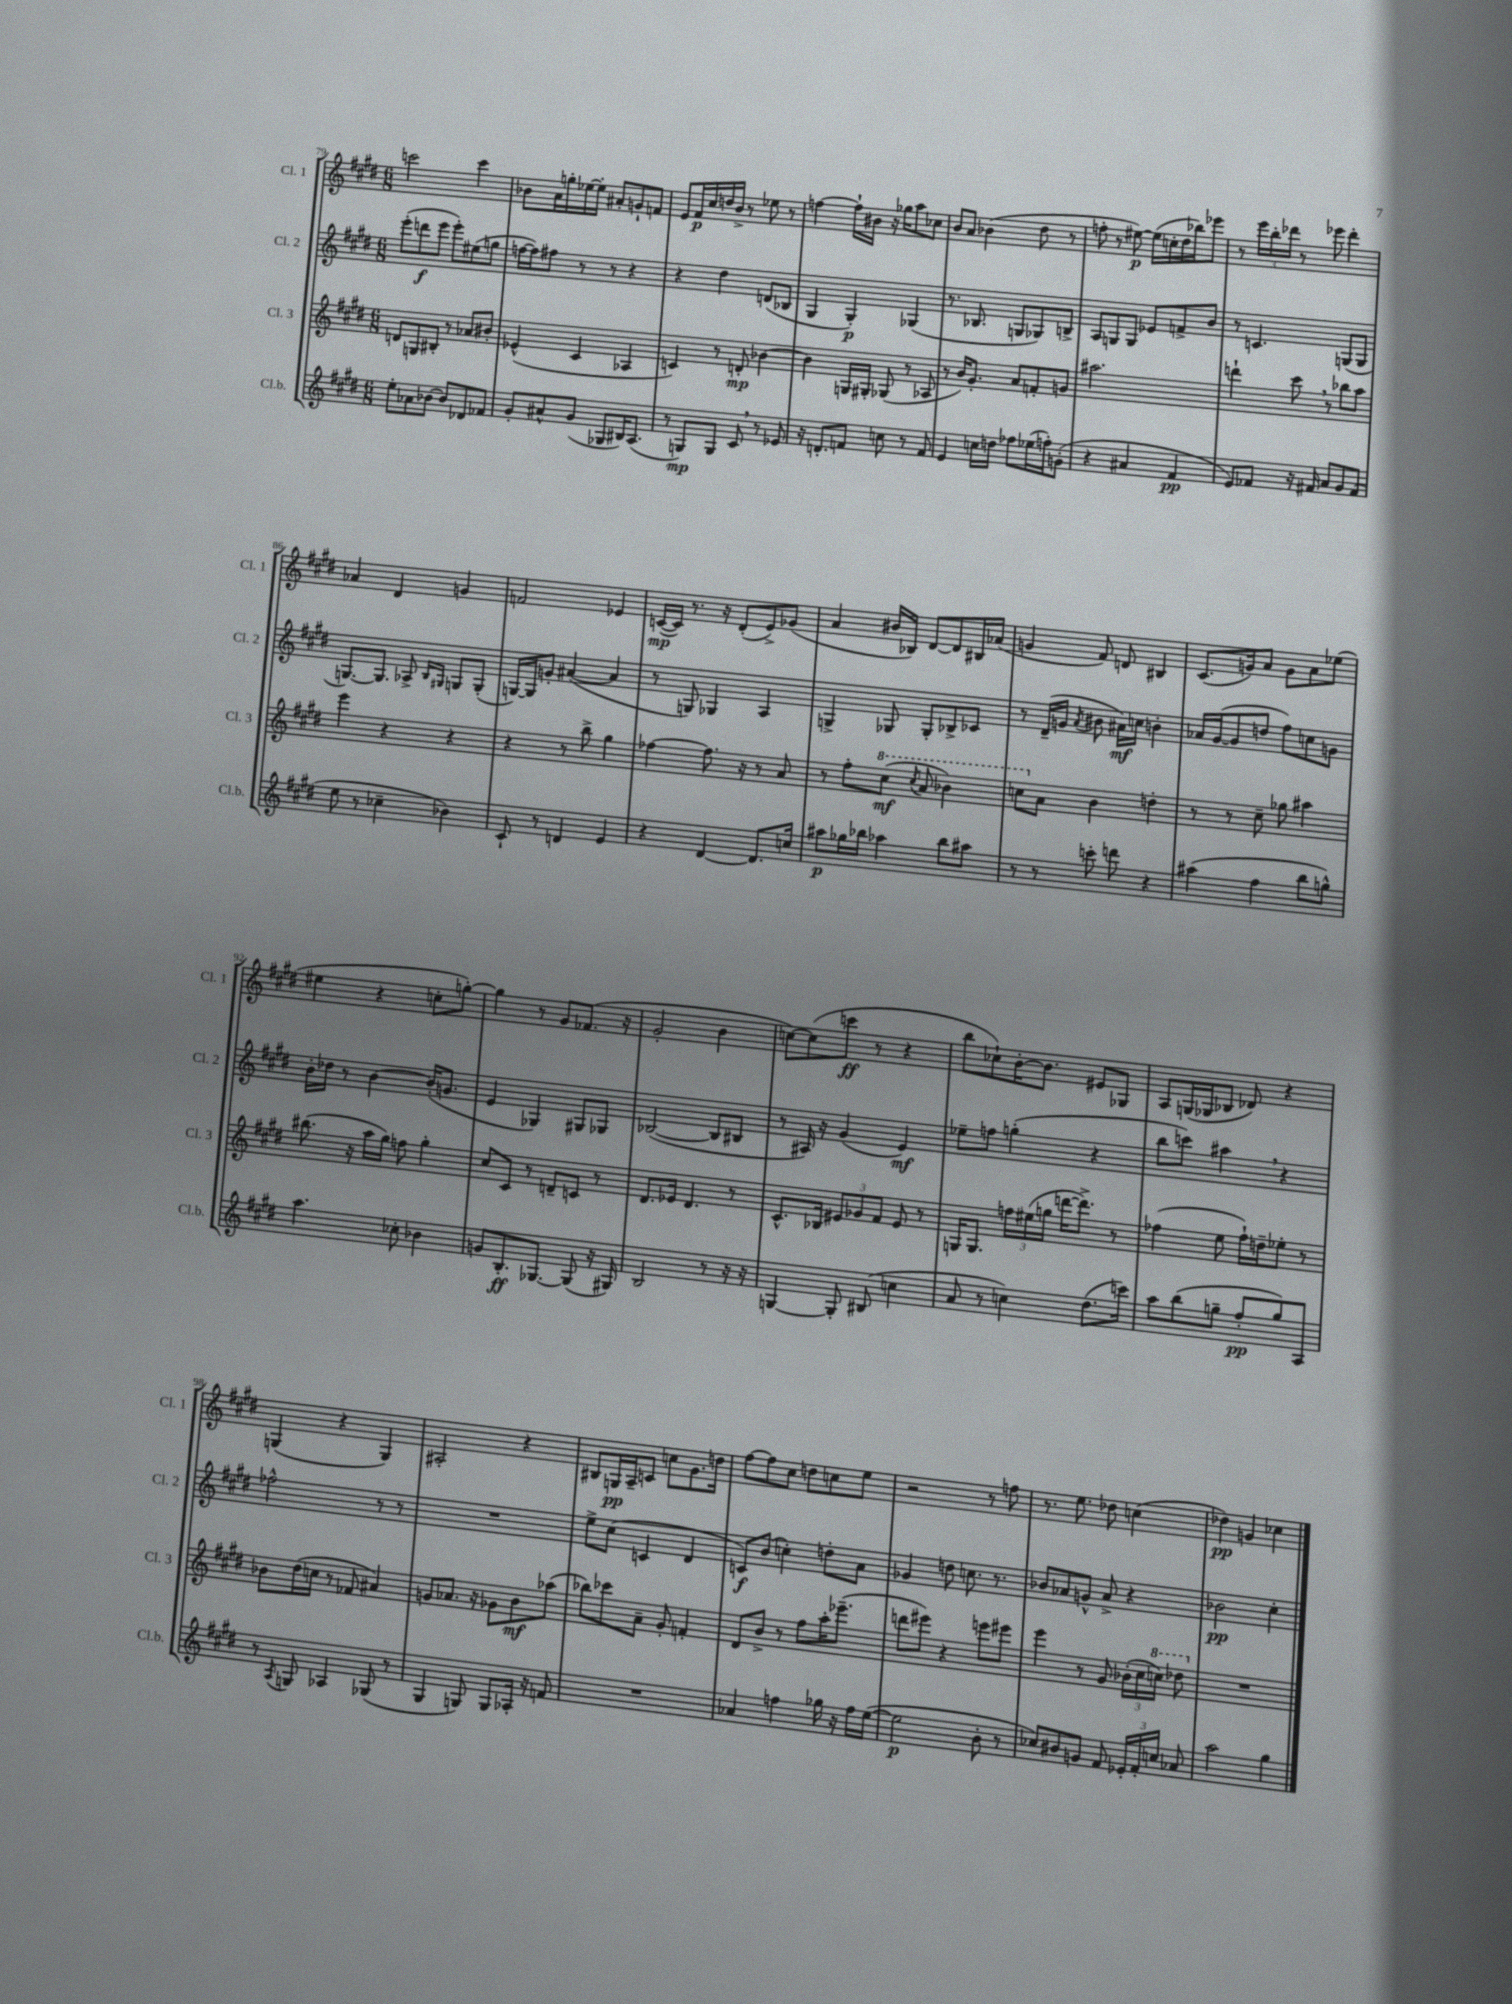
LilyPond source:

<<
\new StaffGroup <<
\new Staff = "s0" \with { instrumentName = "Cl. 1" shortInstrumentName = "Cl. 1" } {
    \clef treble \key e \major \numericTimeSignature \time 6/8
    \autoBeamOff c'''2 c'''4 |
    bes'8[ a'16 g''16-. ees''16~ ees''16]-. ais'8[-. g'8-! f'8] |
    e'8[ fis'16\p cis''16 d''16 b'16]-> r8 ees''8 r8 |
    f''4~ f''16[-! bis'16] r16 ges''16[ a''8 ces''8] |
    b'8[ a'8] bes'4( dis''8 r8 |
    f''8-. r8 eis''8~\p) eis''16[( c''16-. dis''16 bes''16) ees'''8] |
    r8 \tuplet 3/2 { e'''16[ b''16-. des'''16] } r8 ees'''8 des'''4-. |
    aes'4 dis'4 g'4 |
    f'2 ees'4 |
    c'16[~\mp( c'16]) r8. r16 dis'8[-.( e'8->) ges'8]( |
    a'4 bis'16[ bes16]) dis'8[~ dis'8 bis16 aes'16]( |
    g'4 fis'8) d'8 bis4 |
    cis'8.[( g'16) a'8] g'8[ a'8 ees''8]( |
    eis''4 r4 c''8[-. g''8]~-.) |
    g''4 r8 gis'8[ fes'8.]( r16 |
    gis'2-. b'4 |
    c''8[~) c''8( c'''8]\ff r8 r4 |
    b''8[ ces''8-!) b'16~-. b'8.] eis'8[ ges8] |
    a8[ g16( ges16 bes8] des'8) r4 |
    g4( r4 g4) |
    ais2-. r4 |
    bis8[ g16\pp a16-- c'8] c''8[ gis'8. d''16] |
    fis''8[~ fis''8 cis''8] d''8[ c''8 e''8] |
    r2 r8 f''8 |
    r8. e''8. des''8 c''4( |
    des''4\pp) g'4 ces''4 \bar "|." |
}
\new Staff = "s1" \with { instrumentName = "Cl. 2" shortInstrumentName = "Cl. 2" } {
    \clef treble \key e \major \numericTimeSignature \time 6/8
    \autoBeamOff e'''8[-.( d'''8\f e'''8] e'''8[-.) eis''8( g''8] |
    f''16[~ f''16) fis''8] r8 r8 r4 |
    r4 dis''4 d'8[( bes8] |
    gis4 gis4-.\p) ges4( |
    r8. bes8. g8[ ges8) b8]-> |
    a8[ g8 g8] ees'8[ f'8-> b'8] |
    r8 c'4. g8[( g8] |
    g8.[~) g8.] aes8-> \grace { b16[ gis16] } g8[ g8]-.( |
    g16[~) g16 g'8]-. ais'4~( ais'4 |
    r8 g8) ges4 a4 |
    g4-> ges8 ges8[-. bes8-> ces'8] |
    r8 dis'16[--( g'16] \acciaccatura { a'8 } bis'8 ais'16[\mf) c''16] b'4-. |
    aes'16[ gis'16~( gis'8 d''8] fis''8[) c''8 g'8] |
    b'16[-. des''16] r8 b'4~ b'16[-.( g'8.] |
    e'4 ges4) gis8[ ges8] |
    bes2~( bes8[ bis8] |
    r8 ais16) r16 gis'4( e'4\mf) |
    ees''8[-- f''8] g''4-.( r4 |
    b''8[ c'''8]) ais''4 \breathe r4 |
    fes''2-^ r8 r8 |
    R2. |
    e''8[-> cis''8]( c'4 dis'4 |
    c'8[\f) b'8]( c''4-.) d''8[-. a'8] |
    ges'4 d''8 c''8. r8. |
    bes'8[ aes'8 g'8]-^ aes'8-> r4 |
    bes'2\pp cis''4-. \bar "|." |
}
\new Staff = "s2" \with { instrumentName = "Cl. 3" shortInstrumentName = "Cl. 3" } {
    \clef treble \key e \major \numericTimeSignature \time 6/8
    \autoBeamOff d'8[ g8 bis8]-. r8 aes'8[ bis'8]-. |
    ees'4-^( cis'4 aes4 |
    c'4) r8 d'8-.\mp bes'4~ |
    bes'4 g16[ gis16]-. ges8( r8 aes8 |
    r8 b'16[) gis'8.]-. a'8[ f'8-. g'8] |
    ais''2. |
    d'''4-! cis'''8 \breathe r8 bes''8[ a''8] |
    e'''4 r4 r4 |
    r4 r8 b''8-> gis''4 |
    fes''4~ fes''8. r16 r8 a'8 |
    r8 fis''8[-. \ottava #1 cis'''8]\mf( \acciaccatura { cis'''8 } a''8 bes''4) |
    c'''8[ \ottava #0 a'8] b'4 d''4-. |
    r8 r8 cis''8-- ges''8 ais''4 |
    bis''8.( r16 a''16[ gis''16]) f''8 gis''4-. |
    cis''8[ cis'8] r8 d'8[-- c'8] r8 |
    dis'8.[ ees'16] dis'4. r8 |
    cis'8.[-^ bes16] \tuplet 3/2 { eis'8[ ges'8 fis'8] } eis'8 r8 |
    g16[ g8.] \tuplet 3/2 { f''16[ eis''16( g''16] } d'''16[~ d'''8.]->) r8 |
    fes''4( e''8 fes''16[-!) d''16-- ees''8]-. r8 |
    bes'8[ dis''16( c''16] r8 fes'8 ais'4) |
    g'8[ aes'8.] r16 ges'8[ b'8\mf aes''8]( |
    bes''8[) ces'''8 a'8]-- gis'8-. f'4-. |
    dis'8[ b'8]-> r8 fis''8[ a''16-. ees'''8.]--( |
    d'''8[ eis'''8]) r4 e'''8[ eis'''8] |
    e'''4 r8 gis'8 \tuplet 3/2 { bes'16[-.( cis''16 \ottava #1 c'''16]) } des'''8 \ottava #0 |
    R2. \bar "|." |
}
\new Staff = "s3" \with { instrumentName = "Cl.b." shortInstrumentName = "Cl.b." } {
    \clef treble \key e \major \numericTimeSignature \time 6/8
    \autoBeamOff e''8[-. aes'8 bes'8]~ bes'8[ des'8 fes'8] |
    gis'8[-. ais'8-^ gis'8]( ges8[ bis16) a8.]( |
    r8 g8[\mp) g8] cis'8 \breathe r8 ees'8 |
    r16 d'8.[-. f'8] c''8 r8 f'8 |
    e'4 c''16[ d''16] fes''8[ ees''16( f''16-.) g'8]-.( |
    r4 ais'4 fis'4\pp |
    e'8[) fes'8] r16 fis'16 a'8[ gis'8 fis'8]( |
    e''8 r8 ces''4-- bes'4) |
    cis'8-! r8 d'4 e'4 |
    r4 dis'4~ dis'8.[ c''16] |
    ais''8[\p ges''16 bes''16] aes''4 bes''8[ ais''8] |
    r8 r8 c'''8-. d'''8 r4 |
    ais''4( fis''4 b''8[ g''8]-^) |
    a''4. ces''8-. bes'4 |
    g'8[ b8.-.\ff ges8.]~ ges8( r16 gis16) |
    b2 r8 r16 r16 |
    g4~ g8-. bis8( c''4 |
    a'8 r8 c''4) dis''8.[( c'''16]) |
    a''8[ b''8( g''8]-- fis''8[-.\pp g''8) a8] |
    r8 \acciaccatura { a8 } g8 aes4 ges8( r8 |
    gis4 g8) g8[ aes16]-. r16 f'8 |
    R2. |
    aes'4 f''4 ges''16 r16 f''16[ e''16]~( |
    e''2\p b'8-. r8 |
    ces''8[) bis'8 g'8] fis'8 \tuplet 3/2 { ees'16[-. fis'16-. c''16] } aes'8 |
    a''2 gis''4 \bar "|." |
}
>>
>>
\layout { \context { \Score currentBarNumber = #79 } }
